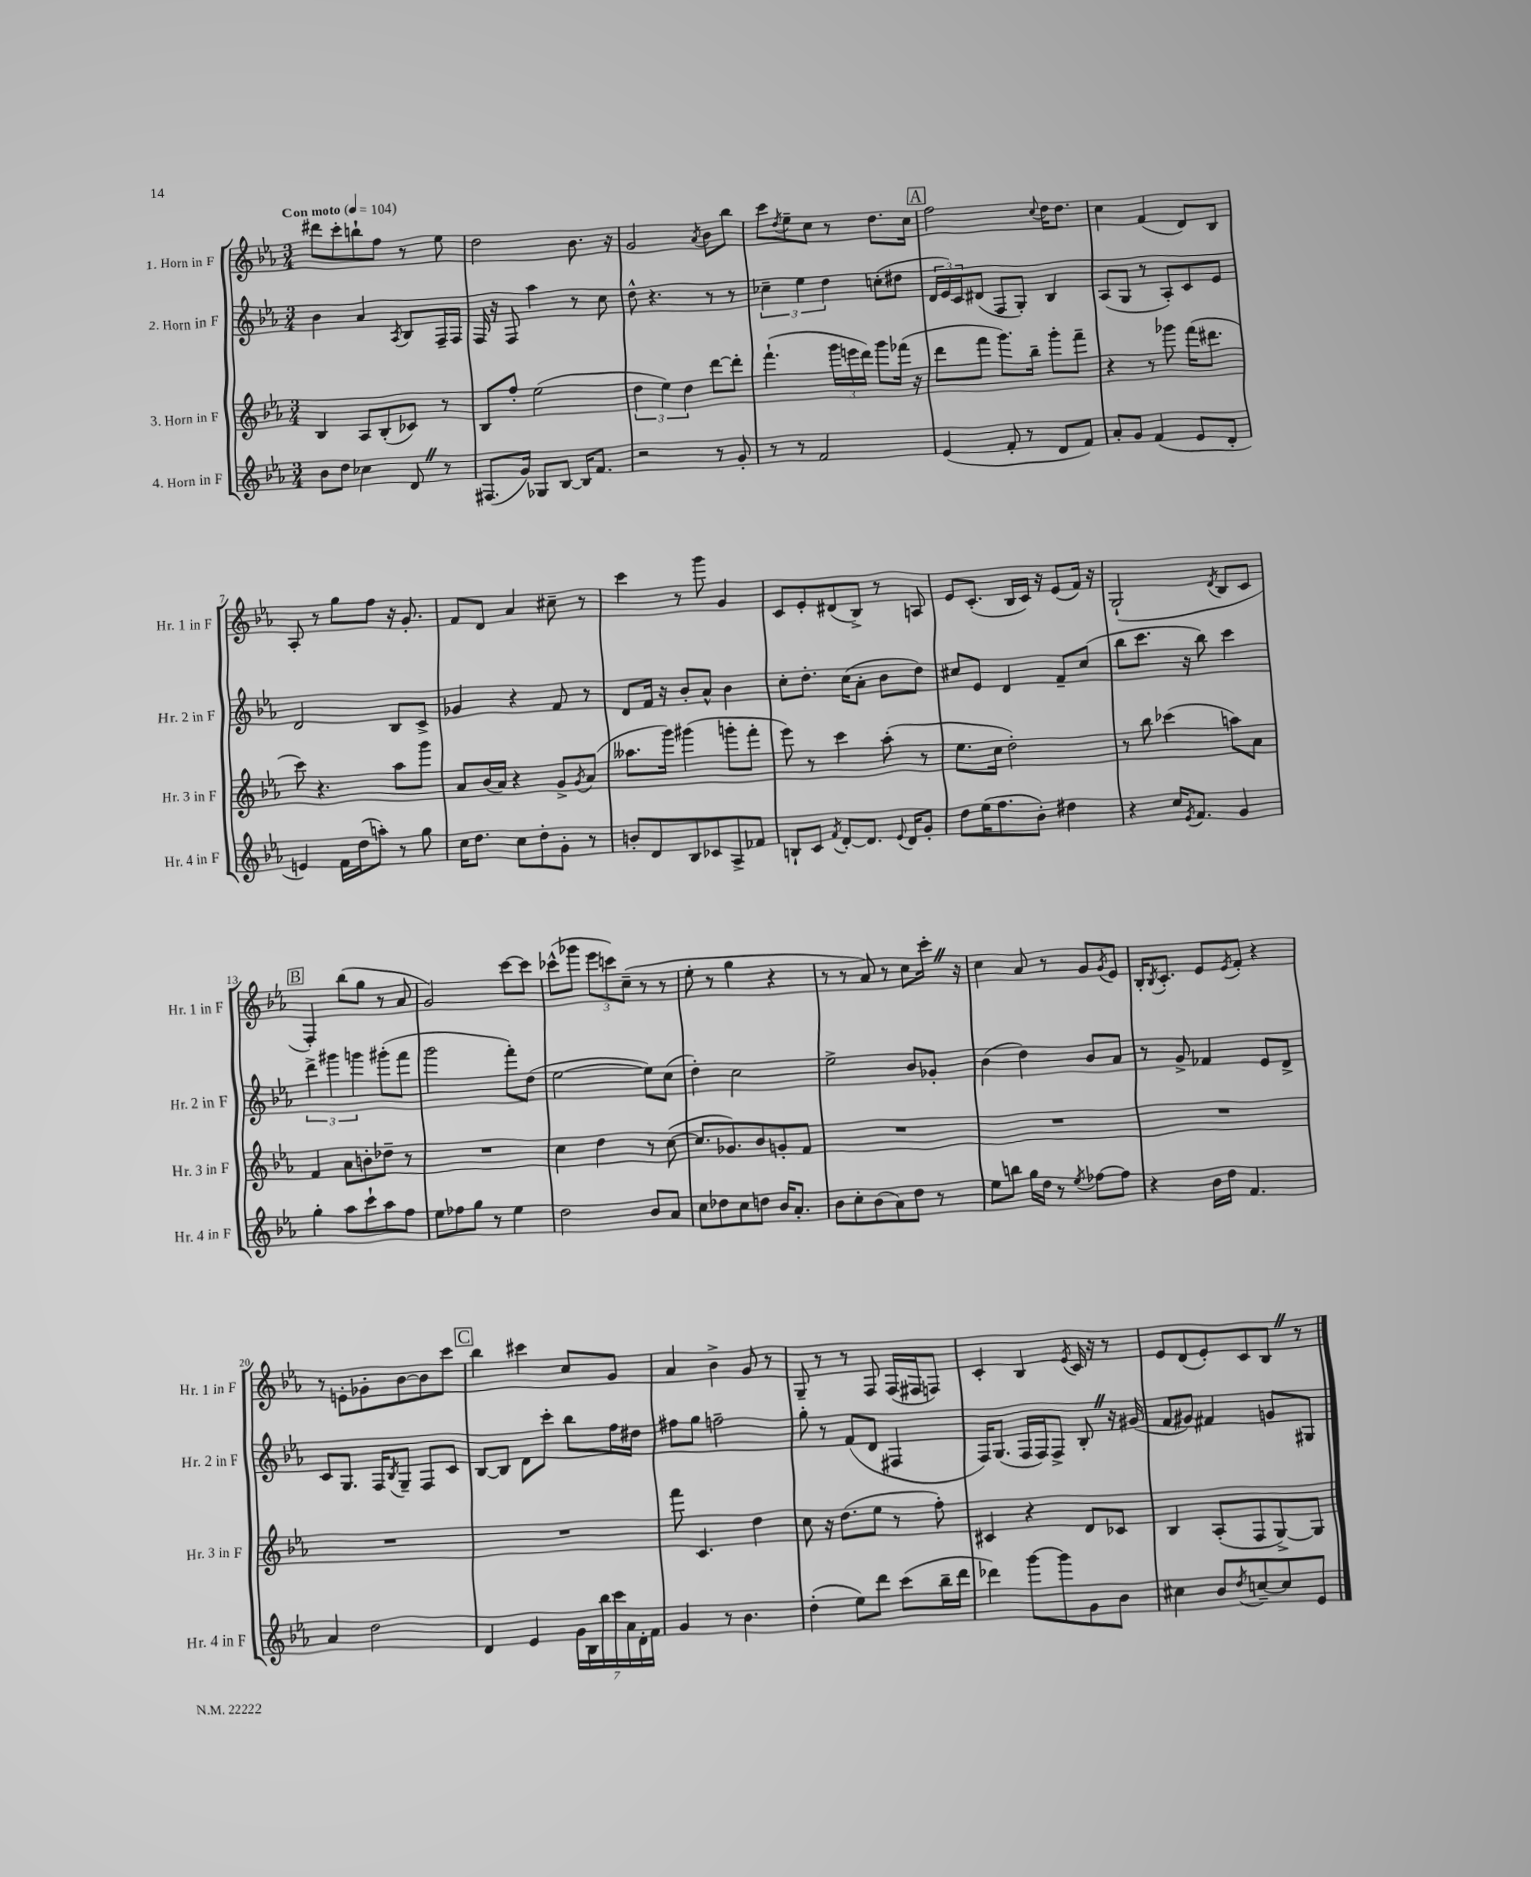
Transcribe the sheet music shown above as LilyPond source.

<<
\new StaffGroup <<
\new Staff = "s0" \with { instrumentName = "1. Horn in F" shortInstrumentName = "Hr. 1 in F" } {
    \clef treble \key ees \major \numericTimeSignature \time 3/4 \tempo "Con moto" 4 = 104
    dis'''8 c'''8-. b''8-! f''8 r8 ees''8 |
    d''2 bes'8. r16 |
    g'2 \acciaccatura { aes'8 } bes'8 bes''8 |
    c'''8 \acciaccatura { d''8 } ees''8-- c''8 r8 d''8. c''16 |
    \mark \markup { \box "A" } f''2 \appoggiatura { c''8 } d''16 d''8. |
    c''4 f'4( d'8) bes8 |
    aes8-. r8 g''8 f''8 r16 g'8.-. |
    f'8 d'8 aes'4 cis''8-- r8 |
    c'''4 r8 g'''8 g'4 |
    c'8 ees'8-. dis'8( bes8->) r8 a8 |
    ees'8 c'8.-.( bes16 c'16) r16 ees'8( f'16) r16 |
    g2-!( \acciaccatura { d'8 } bes8 c'8 |
    \mark \markup { \box "B" } f4-.) bes''8( g''8 r8 aes'8 |
    g'2) c'''8~ c'''8 |
    ces'''8-^( ges'''8 \tuplet 3/2 { ees'''8 c'''8) c''8--( } r8 r8 |
    ees''8-. r8 g''4 r4 |
    r8 r8 aes'8) r8 c''8 c'''16-. \once \override BreathingSign.text = \markup { \musicglyph "scripts.caesura.straight" } \breathe r16 |
    c''4 aes'8 r8 g'8 \acciaccatura { g'8 } ees'8 |
    bes16-. \acciaccatura { bes8 } c'8.-. ees'8 \acciaccatura { ees'8 } f'8-. r4 |
    r8 e'8-. ges'8-. bes'8~ bes'8 c'''8 |
    \mark \markup { \box "C" } bes''4 cis'''4 c''8 g'8 |
    aes'4 bes'4-> g'8 r8 |
    g8-- r8 r8 f8 f16( fis16 f8) |
    c'4-. bes4 \acciaccatura { ees'8 } c'16 r16 r8 |
    ees'8 d'8( ees'8-.) c'8 bes8 \once \override BreathingSign.text = \markup { \musicglyph "scripts.caesura.straight" } \breathe r8 \bar "|." |
}
\new Staff = "s1" \with { instrumentName = "2. Horn in F" shortInstrumentName = "Hr. 2 in F" } {
    \clef treble \key ees \major \numericTimeSignature \time 3/4
    bes'4 aes'4 \acciaccatura { aes8 } bes8 f16-- f16 |
    f16 r16 f8 aes''4 r8 c''8 |
    d''8-^ r4. r8 r8 |
    \tuplet 3/2 { ces''4-- ees''4 d''4 } c''8-.( dis''8 |
    \mark \markup { \box "A" } \tuplet 3/2 { d'16 ees'16) c'16 } dis'8( f8 g8-.) bes4 |
    aes8( g8 r8 aes8-.) c'8 ees'8 |
    d'2 bes8 c'8-> |
    ges'4 r4 f'8 r8 |
    d'8 f'16 r16 bes'8-. aes'8-^ bes'4 |
    c''8-. d''8.-. c''16( aes'8-. bes'8 d''8) |
    cis''8 ees'8 d'4 f'8-- cis''8( |
    bes''8 c'''8. r16 bes''8) c'''4 |
    \mark \markup { \box "B" } \tuplet 3/2 { d'''4-> gis'''4 g'''4 } gis'''8-.( f'''8 |
    g'''2 f'''8-.) d''8( |
    ees''2~ ees''8) c''8( |
    d''4-.) c''2 |
    ees''2-> bes'8 ges'8-. |
    bes'4( d''4) bes'8 aes'8 |
    r8 g'8-> fes'4 ees'8 d'8-> |
    c'8 g8. f16 \acciaccatura { bes8 } g8-- f8 c'8 |
    \mark \markup { \box "C" } bes8~ bes8 d'8 c'''8-. bes''8 f''16 dis''16 |
    fis''8 g''8 f''2-- |
    g''8-. r8 f'8( d'8 fis4 |
    f16) g8.( f16 f16) f8-> bes8-. \once \override BreathingSign.text = \markup { \musicglyph "scripts.caesura.straight" } \breathe r16 gis'16( |
    f'8 gis'8) fis'4 g'8 gis8 \bar "|." |
}
\new Staff = "s2" \with { instrumentName = "3. Horn in F" shortInstrumentName = "Hr. 3 in F" } {
    \clef treble \key ees \major \numericTimeSignature \time 3/4
    bes4 aes8 bes8-.( ces'8) r8 |
    bes8 f''8-. ees''2( |
    \tuplet 3/2 { d''4 ees''4) d''4 } d'''8~ d'''8-. |
    f'''4.-!( \tuplet 3/2 { g'''16 e'''16 d'''16) } g'''8 fes'''16( r16 |
    \mark \markup { \box "A" } d'''8 f'''8 g'''8.) bes''16-- g'''8-. f'''8-- |
    r4 r8 ges'''8 f'''16( dis'''8. |
    c'''8) r4. aes''8 g'''8 |
    aes'8 bes'16( aes'16) r4 g'8-> \acciaccatura { g'8 } aes'8( |
    aeses''8. g'''16) gis'''4( g'''8-. f'''8-. |
    ees'''8) r8 c'''4 aes''8-.( r8 |
    ees''8. c''16 d''2-.) |
    r8 bes''8 ces'''4( a''8) aes'8 |
    \mark \markup { \box "B" } f'4 aes'8 b'8-. des''8-- r8 |
    R2. |
    c''4 d''4 r8 c''8~( |
    c''8. ges'8.) bes'8 g'8-. f'8 |
    R2. |
    R2. |
    R2. |
    R2. |
    \mark \markup { \box "C" } R2. |
    f'''8 c'4. d''4 |
    c''8 r16 d''8.( ees''8 r8 f''8-.) |
    cis'4 r4 d'8 ces'8 |
    bes4 aes8-.( f8 g8~->) g8 \bar "|." |
}
\new Staff = "s3" \with { instrumentName = "4. Horn in F" shortInstrumentName = "Hr. 4 in F" } {
    \clef treble \key ees \major \numericTimeSignature \time 3/4
    bes'8 d''8 ces''4 d'8 \once \override BreathingSign.text = \markup { \musicglyph "scripts.caesura.straight" } \breathe r8 |
    fis8.( g'16) ges8 bes8~ bes16 f'8. |
    r2 r8 g'8-. |
    r8 r8 f'2 |
    \mark \markup { \box "A" } ees'4( f'8-. r8 d'8 f'8) |
    aes'8-. g'8 f'4( ees'8 d'8-. |
    e'4) f'16 d''16( a''8-.) r8 g''8 |
    c''16 d''8. c''8 d''8-. g'8-. r8 |
    b'8-. d'8 bes8 ces'8 aes8-> fes'8 |
    b8-! c'8 \acciaccatura { f'8 } d'8~-. d'8. \appoggiatura { ees'8 } d'16 g'8-. |
    d''8 ees''16( f''8. bes'8-.) dis''4 |
    r4 c''16 \acciaccatura { ees'8 } f'8. g'4 |
    \mark \markup { \box "B" } g''4-. aes''8 c'''8-! aes''8 f''8 |
    ees''8 fes''8 g''8 r8 ees''4 |
    d''2 bes'8 aes'8 |
    c''8 des''8 c''8 d''8 bes'16 aes'8.-. |
    bes'8 c''8-. bes'8( aes'8) d''8 r8 |
    ees''8 b''8 g''16 d''16 r8 \acciaccatura { ees''8 } fes''8~ fes''8 |
    r4 bes'16 d''16 f'4. |
    aes'4 d''2 |
    \mark \markup { \box "C" } d'4 ees'4 \tuplet 7/4 { g'16 bes16 bes''16 c'''16 aes'16 d'16-. f'16 } |
    g'4 r8 bes'4. |
    d''4-.( ees''8) d'''8 c'''8( bes''16-- d'''16 |
    des'''4) g'''8~ g'''8 g'8 bes'8 |
    cis''4 bes'8 \acciaccatura { d''8 } c''8~-- c''8 ees'8 \bar "|." |
}
>>
>>
